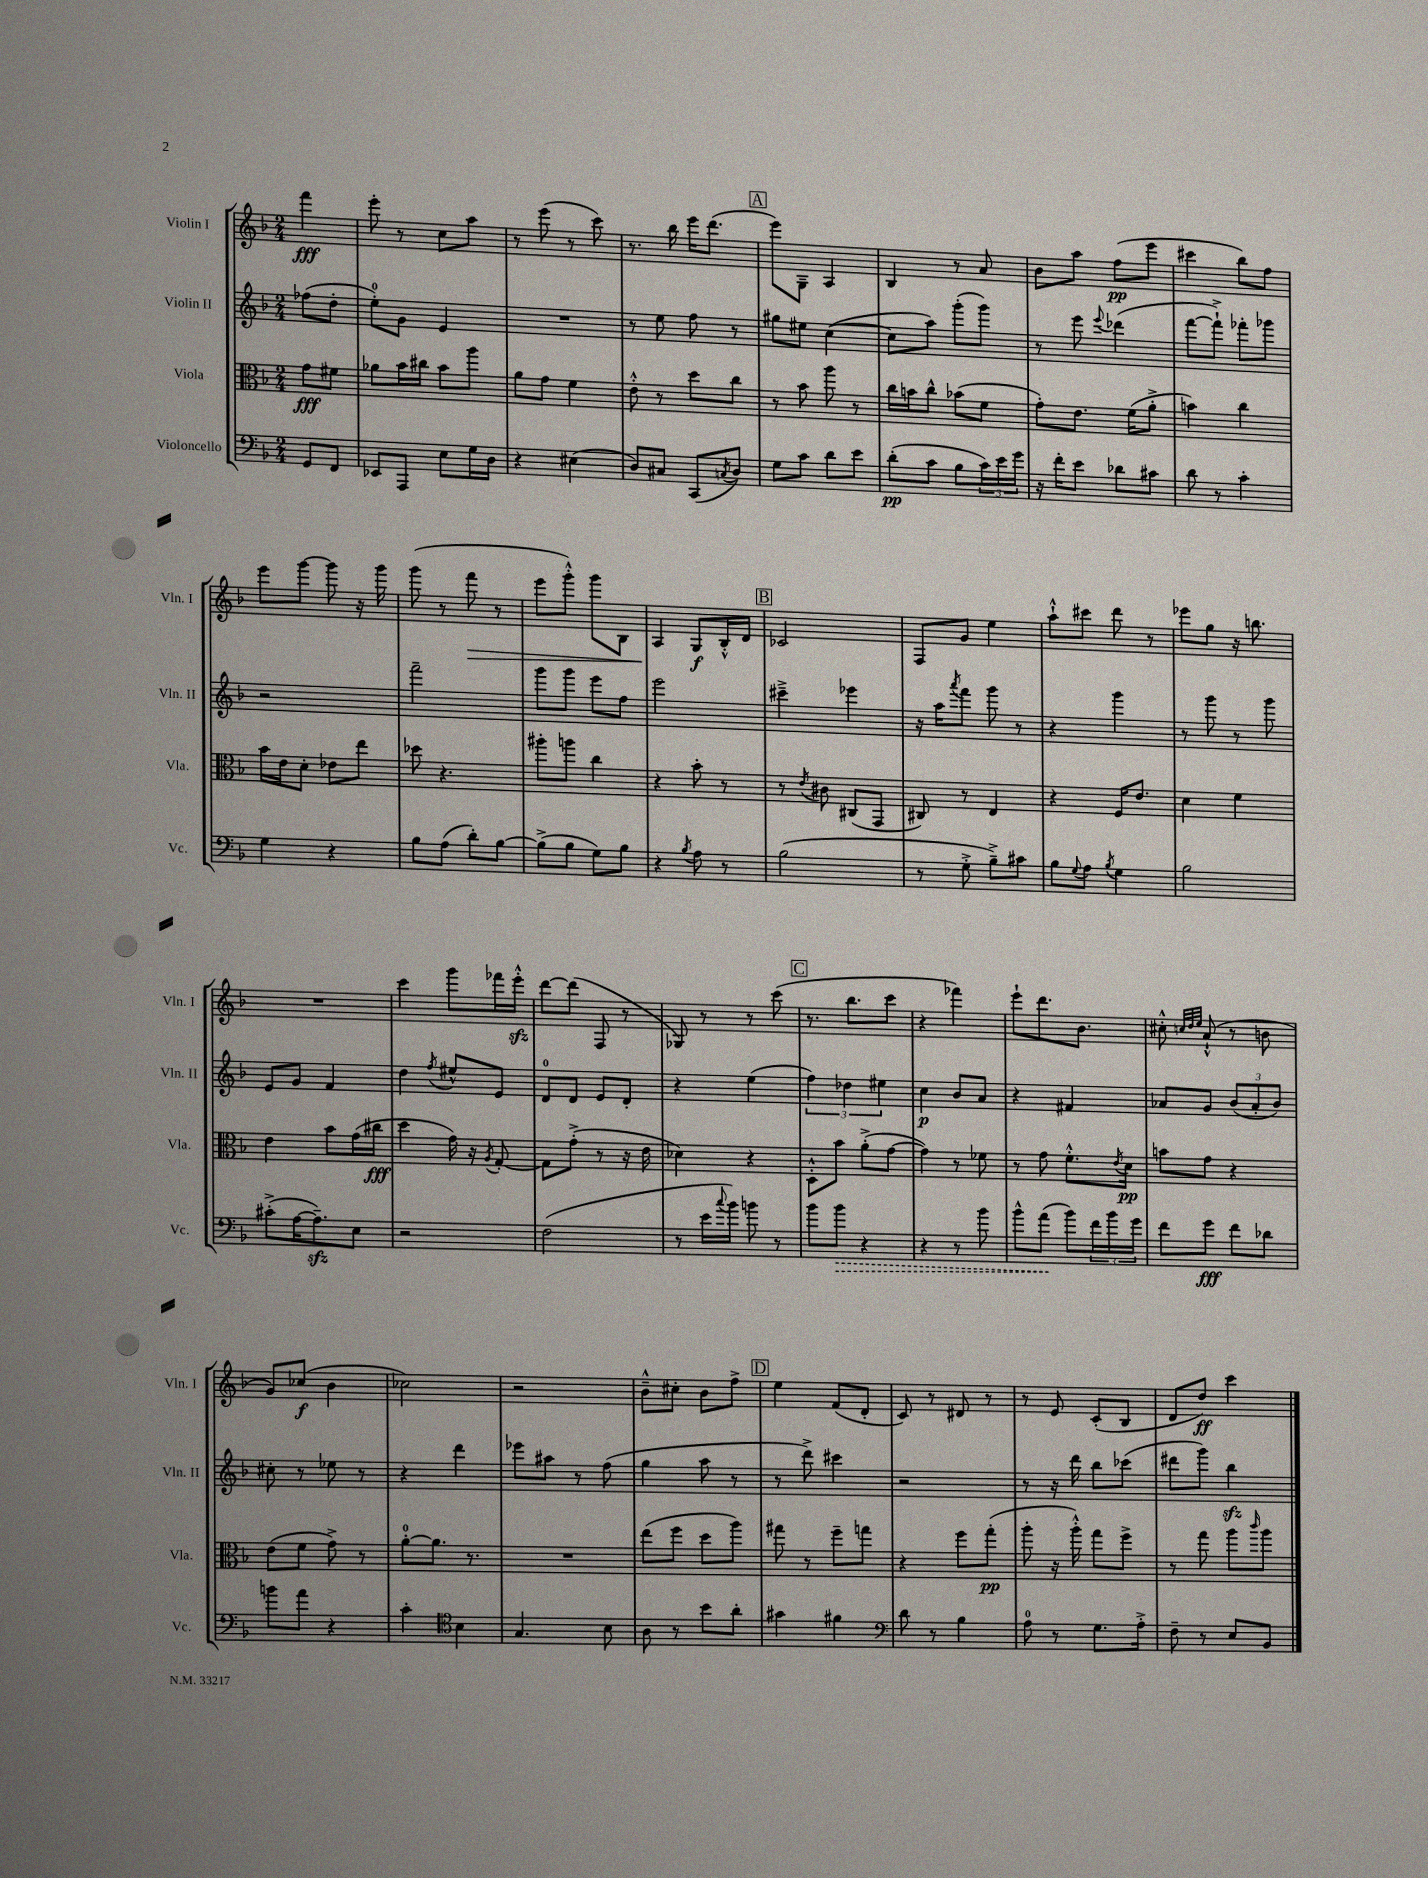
<<
\new StaffGroup <<
\new Staff = "s0" \with { instrumentName = "Violin I" shortInstrumentName = "Vln. I" } {
    \clef treble \key f \major \numericTimeSignature \time 2/4 \partial 4
    f'''4\fff |
    e'''8-. r8 c''8 a''8 |
    r8 e'''8( r8 c'''8) |
    r8. bes''16 e'''16 d'''8.( |
    \mark \markup { \box "A" } e'''8) g8-- a4 |
    bes4 r8 a'8 |
    bes'8 a''8 f''8\pp( e'''8 |
    cis'''4 bes''8) f''8 |
    e'''8 g'''8~ g'''8 r16 g'''16 |
    g'''8( r8 f'''8\> r8 |
    e'''8 g'''8-.-^) g'''8 bes8 |
    a4\! g8\f bes16-.-^ d'16 |
    \mark \markup { \box "B" } ces'2 |
    f8 g'8 e''4 |
    a''8-!-^ cis'''8 d'''8 r8 |
    ees'''8 g''8 r16 b''8. |
    R2 |
    c'''4 g'''8 fes'''16 e'''16-.-^\sfz |
    d'''8~ d'''8( f8 r8 |
    ges8) r8 r8 c'''8( |
    \mark \markup { \box "C" } r8. bes''8. c'''8 |
    r4 fes'''4) |
    e'''8-! d'''8. bes'8. |
    cis''8-.-^ \grace { c''32 d''32 e''32 } a'8-!-^( r8 b'8 |
    g'8) ces''8\f( bes'4 |
    ces''2) |
    r2 |
    bes'8---^ cis''8-. bes'8 f''8-> |
    \mark \markup { \box "D" } e''4 f'8( d'8-. |
    c'8) r8 dis'8 r8 |
    r8 e'8 c'8-.( bes8 |
    d'8 d''8\ff) c'''4 \bar "|." |
}
\new Staff = "s1" \with { instrumentName = "Violin II" shortInstrumentName = "Vln. II" } {
    \clef treble \key f \major \numericTimeSignature \time 2/4 \partial 4
    fes''8( d''8-. |
    e''8-0-.) g'8 e'4 |
    R2 |
    r8 e''8 f''8 r8 |
    \mark \markup { \box "A" } gis''8 eis''8 c''4~( |
    c''8 a''8) g'''8-.( g'''8) |
    r8 e'''8 \appoggiatura { e'''8 } des'''4( |
    f'''8~ f'''8-!->) fes'''8-. ges'''8 |
    r2 |
    f'''2-- |
    g'''8 g'''8 e'''8 f''8 |
    e'''2 |
    \mark \markup { \box "B" } cis'''4---> ees'''4 |
    r16 a''16 \acciaccatura { a'''8 } f'''8 g'''8 r8 |
    r4 g'''4 |
    r8 g'''8 r8 g'''8 |
    e'8 g'8 f'4 |
    d''4 \acciaccatura { f''8 } eis''8-^ e'8 |
    d'8-0 d'8 e'8 d'8-. |
    r4 e''4( |
    \mark \markup { \box "C" } \tuplet 3/2 { f''4) des''4 eis''4 } |
    c''4\p bes'8 a'8 |
    r4 fis'4 |
    aes'8 g'8 \tuplet 3/2 { bes'8( aes'8-. bes'8) } |
    cis''8-. r8 ees''8 r8 |
    r4 d'''4 |
    ees'''8 ais''8 r8 f''8( |
    g''4 a''8 r8 |
    \mark \markup { \box "D" } r8 d'''8->) cis'''4 |
    r2 |
    r8 r16 d'''16 bes''8 ces'''8( |
    dis'''8 g'''8) bes''4\sfz \bar "|." |
}
\new Staff = "s2" \with { instrumentName = "Viola" shortInstrumentName = "Vla." } {
    \clef alto \key f \major \numericTimeSignature \time 2/4 \partial 4
    g'8\fff fis'8 |
    aes'8 bes'16 cis''16 bes'8 a''8 |
    a'8 g'8 f'4 |
    e'8-.-^ r8 d''8 c''8 |
    \mark \markup { \box "A" } r8 bes'8 a''8 r8 |
    c''16 b'16 c''8-^ bes'8( f'8 |
    g'8-.) e'8. f'16( a'8-.-> |
    b'4) c''4 |
    bes'16 e'16 d'8-. ees'8 e''8 |
    des''8 r4. |
    ais''8-. a''8 c''4 |
    r4 bes'8-. r8 |
    \mark \markup { \box "B" } r8 \acciaccatura { e'8 } cis'8 cis8( g,8 |
    cis8) r8 e4 |
    r4 f16 e'8. |
    d'4 f'4 |
    e'4 bes'8 g'16( cis''16\fff |
    d''4 g'16) r16 \acciaccatura { a8 } g8~-. |
    g8 g'8-.->( r8 r16 e'16 |
    des'4) r4 |
    \mark \markup { \box "C" } d8-.-^ bes'8 a'8-.->( g'8~ |
    g'4) r8 fes'8 |
    r8 g'8 f'8.-.-^ \acciaccatura { e'8 } d'16\pp |
    b'8 g'8 r4 |
    e'8( f'8 g'8->) r8 |
    a'8-0~-. a'8. r8. |
    R2 |
    e''8( f''8 d''8 a''8) |
    \mark \markup { \box "D" } gis''8 r8 f''8-- g''8 |
    r4 f''8 g''8-.\pp( |
    a''8-. r16 a''16-.-^) g''8 f''8-> |
    r8 g''8 a''8 \grace { c'''16 } a''8 \bar "|." |
}
\new Staff = "s3" \with { instrumentName = "Violoncello" shortInstrumentName = "Vc." } {
    \clef bass \key f \major \numericTimeSignature \time 2/4 \partial 4
    g,8 f,8 |
    ees,8 a,,8 e8 g16 d16 |
    r4 eis4( |
    d8) cis8 c,8( \acciaccatura { c8 } d8) |
    \mark \markup { \box "A" } g8 c'8 d'8 e'8 |
    d'8-.\pp( c'8 bes8 \tuplet 3/2 { c'16) e'16 g'16 } |
    r16 f'16-. e'8 des'8 cis'8 |
    d'8 r8 c'4-. |
    g4 r4 |
    bes8 a8( d'8-.) bes8~ |
    bes8->( bes8 g8) bes8 |
    r4 \acciaccatura { bes8 } a8 r8 |
    \mark \markup { \box "B" } bes2( |
    r8 g8-.-> bes8--->) cis'8 |
    bes8 \appoggiatura { g8 } a8 \acciaccatura { bes8 } g4 |
    bes2 |
    cis'8-.->( a16~ a8.--\sfz) e8 |
    r2 |
    f2( |
    r8 e'16 \appoggiatura { c''8 } bes'16) b'8 r8 |
    \mark \markup { \box "C" } bes'8 \once \override Hairpin.style = #'dashed-line bes'8\> r4 |
    r4 r8 bes'8 |
    bes'8-^ a'8\!( bes'8) \tuplet 3/2 { f'16 bes'16 g'16 } |
    f'8 g'8\fff f'8 des'8 |
    b'8 a'8 r4 |
    c'4-. \clef tenor bes4 |
    g4. bes8 |
    a8 r8 bes'8 a'8-. |
    \mark \markup { \box "D" } gis'4 fis'4 |
    \clef bass d'8 r8 bes4 |
    a8-0 r8 g8. a16-.-> |
    f8-- r8 e8 bes,8 \bar "|." |
}
>>
>>
\layout { \context { \Score \remove "Bar_number_engraver" } }
